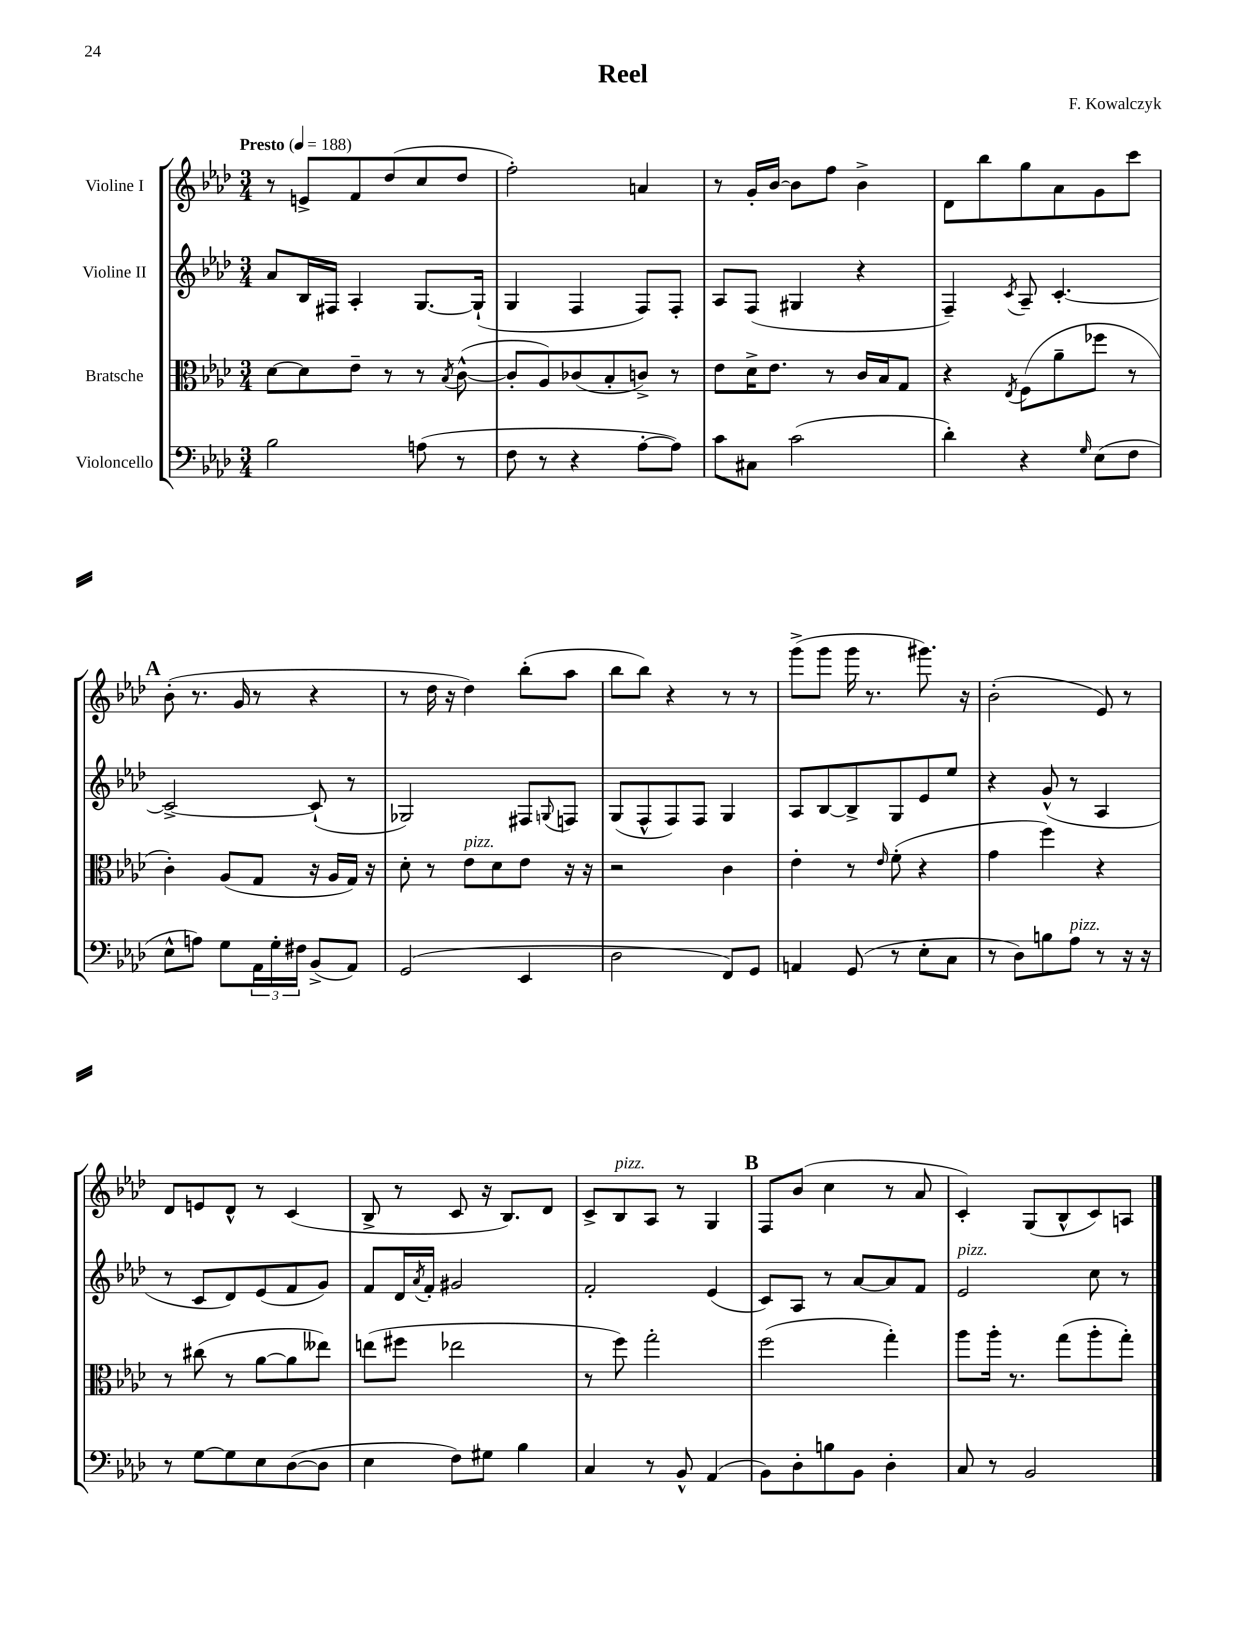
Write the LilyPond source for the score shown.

\header { title = "Reel" composer = "F. Kowalczyk" }
<<
\new StaffGroup <<
\new Staff = "s0" \with { instrumentName = "Violine I" } {
    \clef treble \key aes \major \numericTimeSignature \time 3/4 \tempo "Presto" 4 = 188
    r8 e'8-> f'8 des''8( c''8 des''8 |
    f''2-.) a'4 |
    r8 g'16-. bes'16~ bes'8 f''8 bes'4-> |
    des'8 bes''8 g''8 aes'8 g'8 c'''8 |
    \mark \markup { \bold "A" } bes'8-.( r8. g'16 r8 r4 |
    r8 des''16 r16 des''4) bes''8-.( aes''8 |
    bes''8 bes''8) r4 r8 r8 |
    g'''8->( g'''8 g'''16 r8. gis'''8.) r16 |
    bes'2-.( ees'8) r8 |
    des'8 e'8 des'8-^ r8 c'4( |
    bes8-> r8 c'8 r16 bes8.) des'8 |
    c'8-> bes8^\markup { \italic "pizz." } aes8 r8 g4 |
    \mark \markup { \bold "B" } f8 bes'8( c''4 r8 aes'8 |
    c'4-.) g8( bes8-^ c'8) a8 \bar "|." |
}
\new Staff = "s1" \with { instrumentName = "Violine II" } {
    \clef treble \key aes \major \numericTimeSignature \time 3/4
    aes'8 bes16 fis16 aes4-. g8.~ g16-!( |
    g4 f4 f8) f8-. |
    aes8 f8( gis4 r4 |
    f4--) \acciaccatura { c'8 } aes8-- c'4.~-. |
    \mark \markup { \bold "A" } c'2~-> c'8-!( r8 |
    ges2) fis8 \appoggiatura { g8 } f8 |
    g8( f8-^ f8) f8 g4 |
    aes8 bes8~ bes8-> g8 ees'8 ees''8 |
    r4 g'8-^( r8 aes4 |
    r8 c'8 des'8) ees'8( f'8 g'8) |
    f'8 des'16 \acciaccatura { aes'8 } f'16-. gis'2 |
    f'2-. ees'4( |
    \mark \markup { \bold "B" } c'8) aes8 r8 aes'8~ aes'8 f'8 |
    ees'2^\markup { \italic "pizz." } c''8 r8 \bar "|." |
}
\new Staff = "s2" \with { instrumentName = "Bratsche" } {
    \clef alto \key aes \major \numericTimeSignature \time 3/4
    des'8~ des'8 ees'8-- r8 r8 \acciaccatura { bes8 } c'8~-^( |
    c'8-. aes8) ces'8( bes8-. c'8->) r8 |
    ees'8 des'16-> ees'8. r8 c'16 bes16 g8 |
    r4 \acciaccatura { ees8 } f8( aes'8-- fes''8 r8 |
    \mark \markup { \bold "A" } c'4-.) aes8( g8 r16 aes16 g16) r16 |
    des'8-. r8 ees'8^\markup { \italic "pizz." } des'8 ees'8 r16 r16 |
    r2 c'4 |
    ees'4-. r8 \grace { ees'16 } f'8-.( r4 |
    g'4 f''4) r4 |
    r8 cis''8( r8 aes'8~ aes'8 eeses''8) |
    e''8( fis''8 ees''2 |
    r8 f''8) g''2-. |
    \mark \markup { \bold "B" } f''2( g''4-.) |
    aes''8 aes''16-. r8. g''8( aes''8-. g''8-.) \bar "|." |
}
\new Staff = "s3" \with { instrumentName = "Violoncello" } {
    \clef bass \key aes \major \numericTimeSignature \time 3/4
    bes2 a8( r8 |
    f8 r8 r4 aes8~-. aes8) |
    c'8 cis8 c'2( |
    des'4-.) r4 \grace { g16 } ees8( f8 |
    \mark \markup { \bold "A" } ees8-^ a8) g8 \tuplet 3/2 { aes,16 g16-. fis16 } bes,8->( aes,8) |
    g,2( ees,4 |
    des2 f,8) g,8 |
    a,4 g,8( r8 ees8-. c8 |
    r8 des8) b8 aes8^\markup { \italic "pizz." } r8 r16 r16 |
    r8 g8~ g8 ees8 des8~( des8 |
    ees4 f8) gis8 bes4 |
    c4 r8 bes,8-^ aes,4( |
    \mark \markup { \bold "B" } bes,8) des8-. b8 bes,8 des4-. |
    c8 r8 bes,2 \bar "|." |
}
>>
>>
\layout { \context { \Score \remove "Bar_number_engraver" } }
